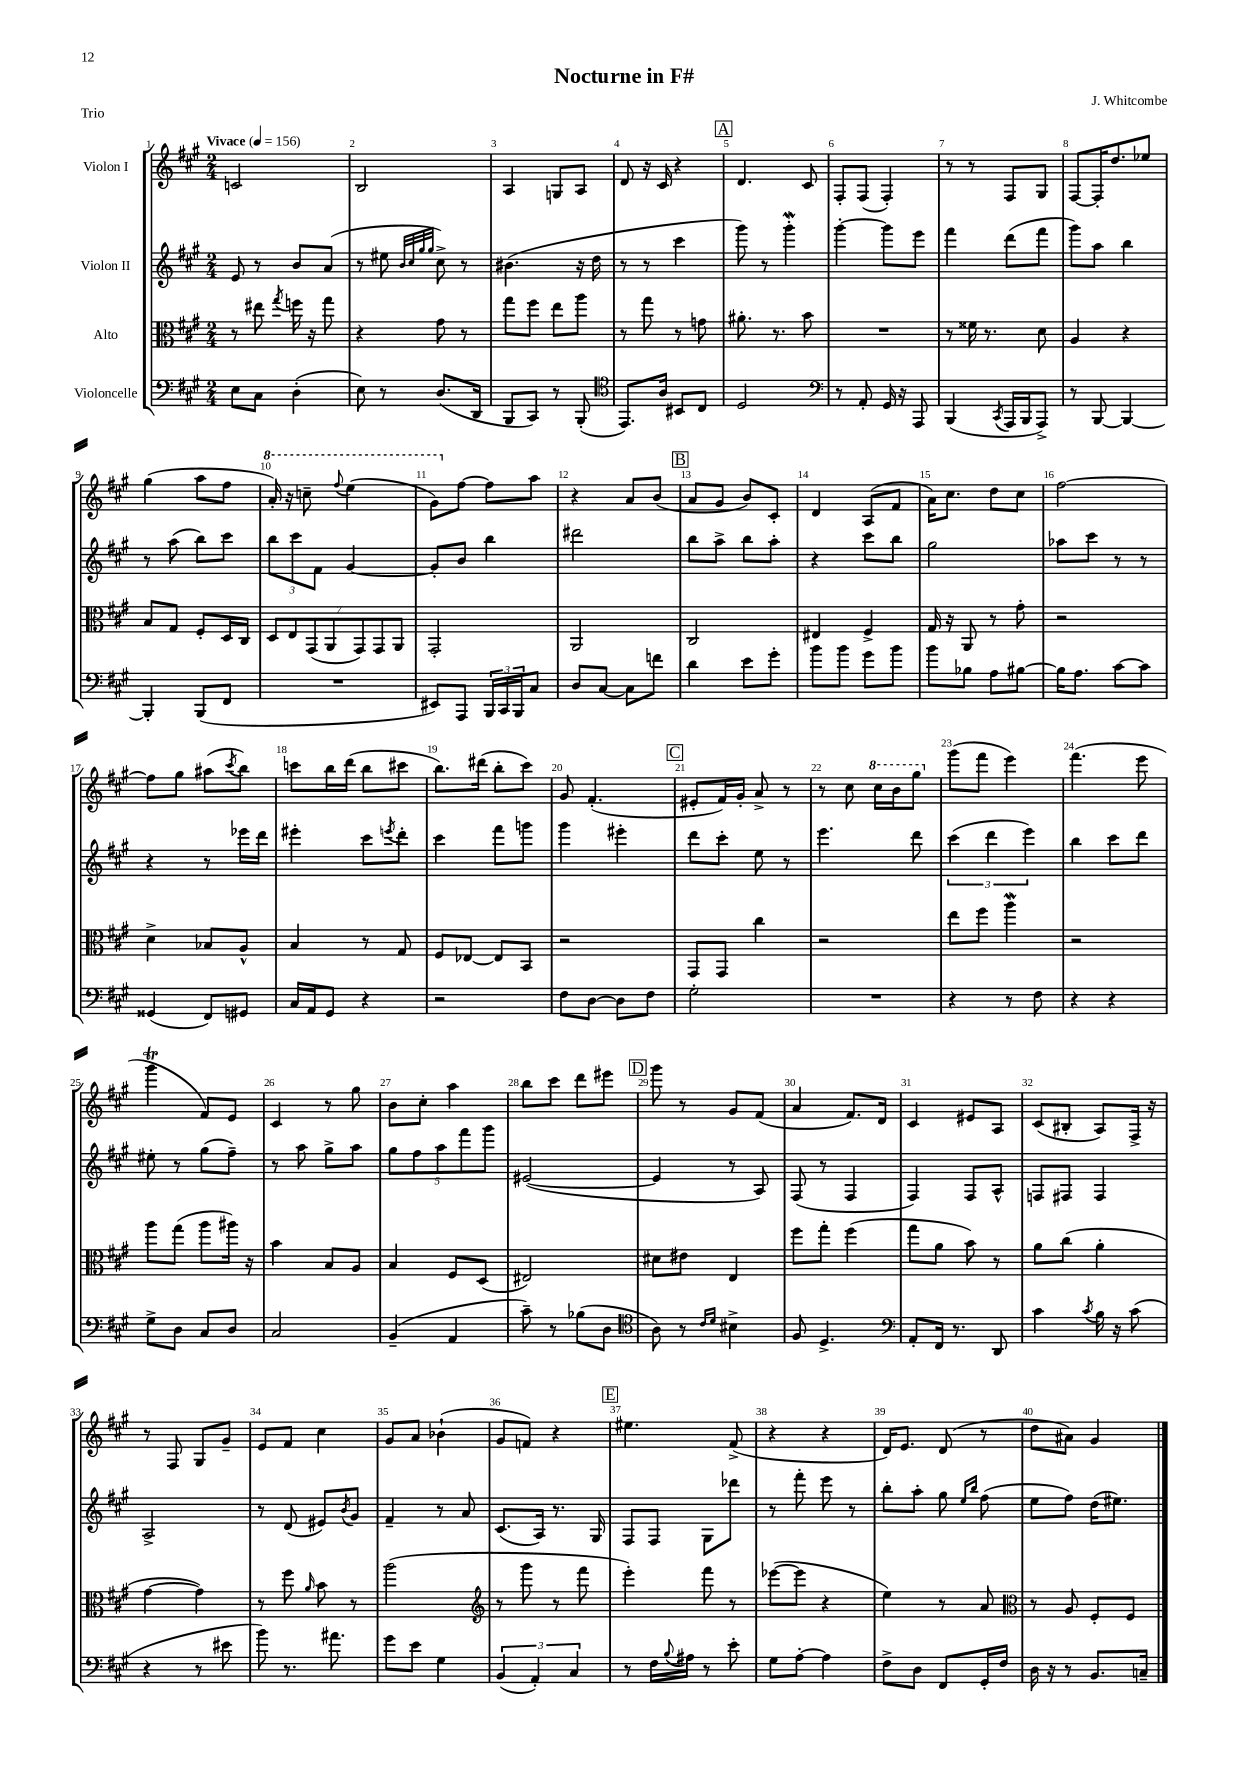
\header { title = "Nocturne in F#" composer = "J. Whitcombe" piece = "Trio" }
<<
\new StaffGroup <<
\new Staff = "s0" \with { instrumentName = "Violon I" } {
    \clef treble \key a \major \numericTimeSignature \time 2/4 \tempo "Vivace" 4 = 156
    c'2 |
    b2 |
    a4 g8 a8 |
    d'8 r16 cis'16 r4 |
    \mark \markup { \box "A" } d'4. cis'8 |
    fis8-. fis8( fis4-.) |
    r8 r8 fis8 gis8 |
    fis8~ fis16-. d''8. ees''8 |
    gis''4( a''8 fis''8 |
    \ottava #1 a''16-.) r16 c'''8-- \appoggiatura { fis'''8 } e'''4( |
    gis''8) \ottava #0 fis''8~ fis''8 a''8 |
    r4 a'8 b'8( |
    \mark \markup { \box "B" } a'8 gis'8 b'8) cis'8-. |
    d'4 a8( fis'8 |
    a'16) cis''8. d''8 cis''8 |
    fis''2~ |
    fis''8 gis''8 ais''8( \acciaccatura { cis'''8 } b''8) |
    c'''8 b''16 d'''16( b''8 cis'''8 |
    b''8.) dis'''16( b''8-. cis'''8) |
    gis'8 fis'4.-.( |
    \mark \markup { \box "C" } eis'8-. fis'16) gis'16-. a'8-> r8 |
    r8 cis''8 \ottava #1 cis'''16 b''16 gis'''8 \ottava #0 |
    gis'''8( fis'''8 e'''4) |
    fis'''4.( e'''8 |
    gis'''4\trill fis'8) e'8 |
    cis'4 r8 gis''8 |
    b'8 cis''8-. a''4 |
    b''8 cis'''8 d'''8 eis'''8 |
    \mark \markup { \box "D" } gis'''8 r8 gis'8 fis'8( |
    a'4 fis'8.) d'16 |
    cis'4 eis'8 a8 |
    cis'8( bis8-. a8) fis16-> r16 |
    r8 fis8 gis8 gis'8-- |
    e'8 fis'8 cis''4 |
    gis'8 a'8 bes'4-!( |
    gis'8 f'8) r4 |
    \mark \markup { \box "E" } eis''4. fis'8->( |
    r4 r4 |
    d'16) e'8. d'8( r8 |
    d''8 ais'8) gis'4 \bar "|." |
}
\new Staff = "s1" \with { instrumentName = "Violon II" } {
    \clef treble \key a \major \numericTimeSignature \time 2/4
    e'8 r8 b'8 a'8( |
    r8 eis''8 \grace { b'32 cis''32 gis''32 gis''32 } cis''8->) r8 |
    bis'4.( r16 d''16 |
    r8 r8 cis'''4 |
    \mark \markup { \box "A" } gis'''8) r8 gis'''4-.\mordent |
    gis'''4~-. gis'''8 e'''8 |
    fis'''4 d'''8( fis'''8 |
    gis'''8) a''8 b''4 |
    r8 a''8( b''8) cis'''8 |
    \tuplet 3/2 { b''8 cis'''8 fis'8 } gis'4~ |
    gis'8-. b'8 b''4 |
    dis'''2 |
    \mark \markup { \box "B" } b''8 a''8-> b''8 a''8-. |
    r4 cis'''8 b''8 |
    gis''2 |
    aes''8 cis'''8 r8 r8 |
    r4 r8 ees'''16 d'''16 |
    eis'''4-. cis'''8 \acciaccatura { e'''8 } d'''8-. |
    cis'''4 fis'''8 g'''8 |
    gis'''4 eis'''4-. |
    \mark \markup { \box "C" } d'''8 cis'''8-. e''8 r8 |
    e'''4. d'''8 |
    \tuplet 3/2 { cis'''4( d'''4 e'''4) } |
    b''4 cis'''8 d'''8 |
    eis''8-. r8 gis''8( fis''8--) |
    r8 a''8 gis''8-> a''8 |
    \tuplet 5/4 { gis''8 fis''8 a''8 fis'''8 gis'''8 } |
    eis'2~( |
    \mark \markup { \box "D" } eis'4 r8 a8) |
    fis8( r8 fis4 |
    fis4) fis8 a8-^ |
    f8 fis8 fis4 |
    a2-> |
    r8 d'8( eis'8) \acciaccatura { b'8 } gis'8 |
    fis'4-- r8 a'8 |
    cis'8.( a16) r8. gis16 |
    \mark \markup { \box "E" } fis8 fis8 gis8 des'''8 |
    r8 fis'''8-. e'''8 r8 |
    b''8-. a''8-. gis''8 \grace { e''16 b''16 } fis''8( |
    e''8 fis''8) d''16( eis''8.) \bar "|." |
}
\new Staff = "s2" \with { instrumentName = "Alto" } {
    \clef alto \key a \major \numericTimeSignature \time 2/4
    r8 eis''8 \acciaccatura { gis''8 } f''16 r16 gis''8 |
    r4 gis'8 r8 |
    gis''8 fis''8 e''8 a''8 |
    r8 gis''8 r8 g'8 |
    \mark \markup { \box "A" } ais'8.-. r8. b'8 |
    R2 |
    r8 fisis'16 r8. d'8 |
    a4 r4 |
    b8 gis8 fis8-. d16 cis16 |
    \tuplet 7/4 { d8 e8 gis,8( a,8 gis,8) gis,8 a,8 } |
    gis,2-. |
    a,2 |
    \mark \markup { \box "B" } cis2 |
    eis4 fis4-> |
    gis16 r16 a,8 r8 gis'8-. |
    r2 |
    d'4-> bes8 a8-^ |
    b4 r8 gis8 |
    fis8 ees8~ ees8 b,8 |
    r2 |
    \mark \markup { \box "C" } gis,8 gis,8 cis''4 |
    r2 |
    e''8 fis''8 a''4\mordent |
    r2 |
    a''8 gis''8( a''8 ais''16) r16 |
    b'4 b8 a8 |
    b4 fis8 d8( |
    eis2) |
    \mark \markup { \box "D" } dis'8 eis'8 e4 |
    fis''8 gis''8-. fis''4( |
    gis''8 a'8 b'8) r8 |
    a'8 cis''8( a'4-. |
    gis'4~ gis'4) |
    r8 fis''8 \grace { a'16 } b'8 r8 |
    a''2( |
    \clef treble r8 gis'''8 r8 fis'''8 |
    \mark \markup { \box "E" } e'''4-.) fis'''8 r8 |
    ees'''8~( ees'''8 r4 |
    e''4) r8 a'8 |
    \clef alto r8 a8 fis8-. fis8 \bar "|." |
}
\new Staff = "s3" \with { instrumentName = "Violoncelle" } {
    \clef bass \key a \major \numericTimeSignature \time 2/4
    e8 cis8 d4-.( |
    e8) r8 d8.( d,16 |
    b,,8 cis,8) r8 b,,8-.( |
    \clef tenor e,8.) a16 bis,8 cis8 |
    \mark \markup { \box "A" } d2 |
    \clef bass r8 a,8-. gis,16 r16 a,,8 |
    b,,4( \acciaccatura { cis,8 } a,,16 b,,16 a,,8->) |
    r8 b,,8~ b,,4~ |
    b,,4-. b,,8( fis,8 |
    R2 |
    eis,8) a,,8 \tuplet 3/2 { b,,16 cis,16 b,,16 } cis8 |
    d8 cis8~ cis8 f'8 |
    \mark \markup { \box "B" } d'4 e'8 gis'8-. |
    b'8 b'8 gis'8 b'8 |
    b'8 bes8 a8 bis8~ |
    bis16 a8. cis'8~ cis'8 |
    gisis,4( fis,8) gis,8 |
    cis16 a,16 gis,8 r4 |
    r2 |
    fis8 d8~ d8 fis8 |
    \mark \markup { \box "C" } gis2-. |
    R2 |
    r4 r8 fis8 |
    r4 r4 |
    gis8-> d8 cis8 d8 |
    cis2 |
    b,4--( a,4 |
    cis'8--) r8 bes8( d8 |
    \mark \markup { \box "D" } \clef tenor a8) r8 \grace { cis'16 d'16 } bis4-> |
    fis8 d4.-> |
    \clef bass a,8-. fis,16 r8. d,8 |
    cis'4 \acciaccatura { cis'8 } b16 r16 cis'8( |
    r4 r8 eis'8 |
    b'8) r8. ais'8. |
    gis'8 e'8 gis4 |
    \tuplet 3/2 { b,4( a,4-.) cis4 } |
    \mark \markup { \box "E" } r8 fis16 \appoggiatura { b8 } ais16 r8 e'8-. |
    gis8 a8~-. a4 |
    fis8-> d8 fis,8 gis,16-. fis16 |
    d16 r16 r8 b,8. c16-- \bar "|." |
}
>>
>>
\layout { \context { \Score \override BarNumber.break-visibility = ##(#f #t #t) barNumberVisibility = #all-bar-numbers-visible } }
